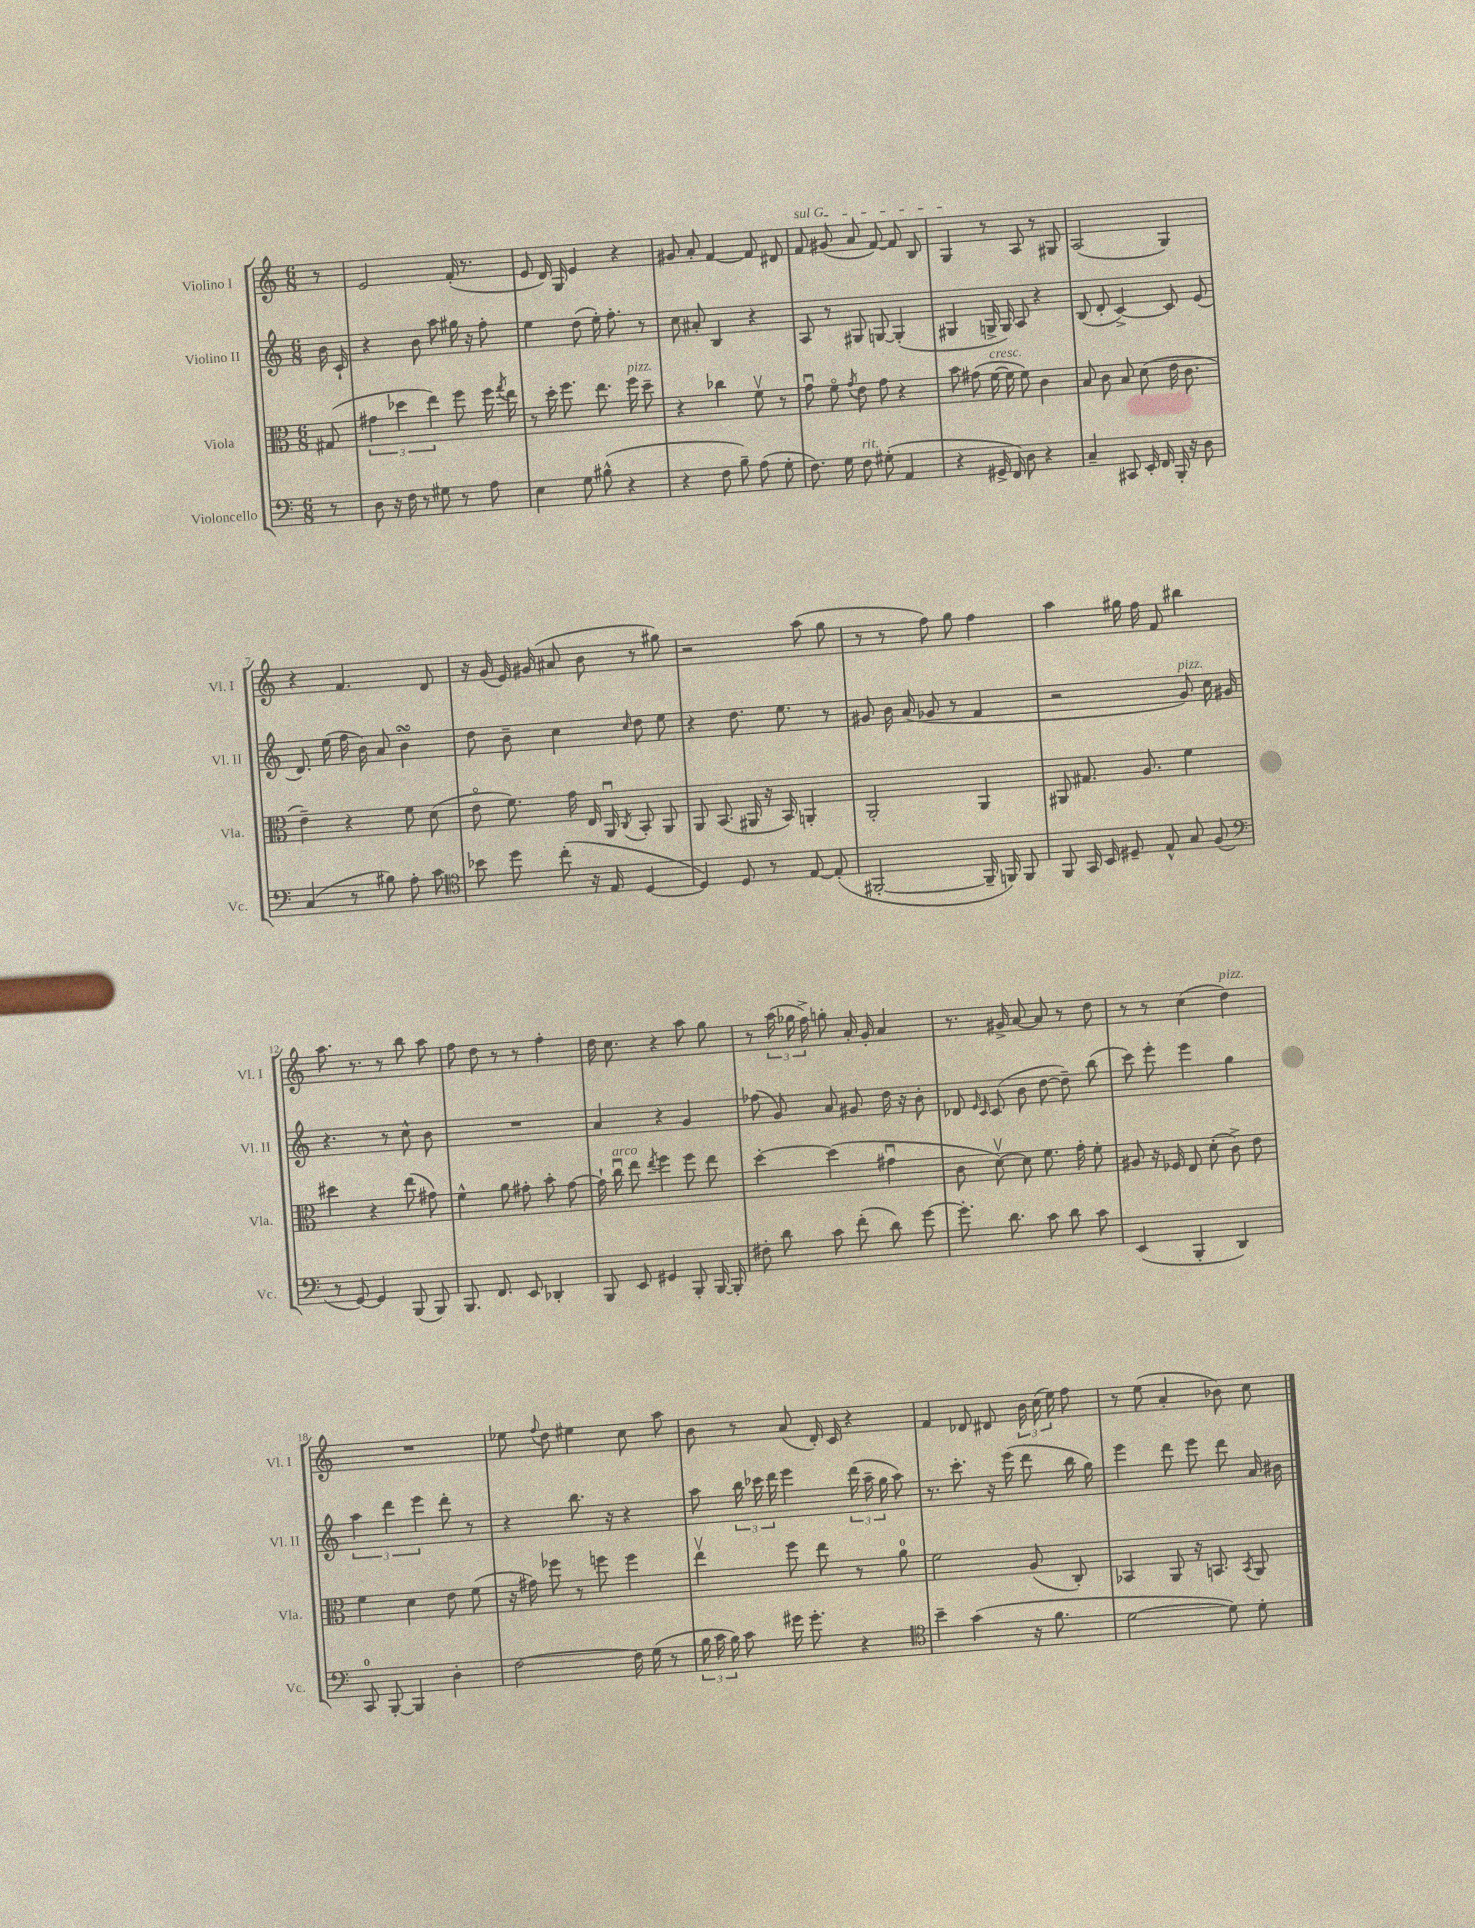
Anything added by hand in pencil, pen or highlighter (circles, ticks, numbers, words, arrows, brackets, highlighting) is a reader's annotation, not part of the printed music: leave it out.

**kern	**kern	**kern	**kern
*part4	*part3	*part2	*part1
*staff4	*staff3	*staff2	*staff1
*I"Violoncello	*I"Viola	*I"Violino II	*I"Violino I
*I'Vc.	*I'Vla.	*I'Vl. II	*I'Vl. I
*clefF4	*clefC3	*clefG2	*clefG2
*k[]	*k[]	*k[]	*k[]
*M6/8	*M6/8	*M6/8	*M6/8
=	=	=	=
8r	(8G#X/	16b\	8r
.	.	16c`/	.
=1	=1	=1	=1
8D\	6g#X\	4r	2e/
16r	.	.	.
.	6dd-X\	.	.
16F\	.	.	.
8r	.	8b\	.
.	6ee\)	.	.
8G#X\	.	8aa\	.
8r	8ff\	16gg#X\	(16f'/
.	.	16r	8.r
8A\	16ff\	8ff'\	.
.	8qgg/	.	.
.	16ee\	.	.
=2	=2	=2	=2
4E\	8r	4ee\	8e/
.	16dd'\	.	16d/)
.	8.ff\	.	16G/
8G\	.	(8dd\	4e/
(8B#X^^\	8.ee\	16ee'\)	.
.	.	8.ff'\	.
4r	.	.	4r
!	!LO:TX:a:i:t=pizz.	!	!
.	16ff\	.	.
.	8dd~\	8r	.
=3	=3	=3	=3
4r	4r	8cc\	8g#X/
.	.	8a#X'/	8a'/
8F\	4cc-X\	4B/	[4f/
8B~\)	.	.	.
(8A\	8fv\	4r	8f/]
8G'\	8r	.	8d#X/
=4	=4	=4	=4
!	!	!	!LO:TX:a:i:t=sul G
8.F\)	8gu\	8A/	8f/
.	8f\	8r	(8g#X/
16G\	.	.	.
.	8qg/	.	.
!LO:TX:a:i:t=rit.	!	!	!
8F\	8e\	8G#X/	8a/
(8G#X'\	8g\	[8Gn/	[8f/)
4AA/	4r	(4G'/]	8f/]
.	.	.	8B/
=5	=5	=5	=5
4r	8b\	4G#X/	4G/
.	(8g#X\	.	.
!	!LO:TX:a:i:t=cresc.	!	!
16GG#X^/	[16f\	16Gn^/	8r
16FF/)	16f\]	16G/)	.
8D\	8f\)	8A/	8A/
4r	4c\	4r	8r
.	.	.	8G#X/
=6	=6	=6	=6
4C~/	8B/	(8B/	(2A/
.	8c\	8d'/	.
8CC#X/	8B/	[4c^/)	.
16EE'/	(8d\	.	.
16FF/	.	.	.
16BBB'/	16e\	8c/]	4G/)
16r	8.c\	.	.
8D\	.	(8e/	.
!!LO:LB:g=z
=7	=7	=7	=7
(4C/	4e~\)	8.d/)	4r
.	.	(16ee\	.
8r	4r	16ff\	4.f/
.	.	16b\)	.
8B#X\)	.	8a/	.
8A'\	8f\	4bsSsS\	.
8c\	(8d\	.	8d/
=8	=8	=8	=8
*clefC4	*	*	*
8b-X\	8e\	8dd\	16r
.	.	.	(16g/
8dd\	8.f\)	8b~\	16e/)
.	.	.	(16g#X/
(8cc'\	.	4cc\	8a#X/
.	16g\	.	.
16r	16E/	.	8b\
16E/	16AAu/	.	.
.	8qC/	16qqcc/	.
[4D/	8BB'/	8dd\	8r
.	8AA/	8ee\	8gg#X\)
=9	=9	=9	=9
4D/])	8AA/	4r	2r
.	(8.BB/	.	.
8D/	.	8.dd\	.
.	16AA#X/	.	.
8r	16r	.	.
.	16BB/)	8.ee\	.
[8E/	4AAn'/	.	(8aa\
(8E'/]	.	8r	8gg\
=10	=10	=10	=10
[2FF#X'/	2AA'/	8g#X/	8r
.	.	16b\	8r
.	.	(16a/	.
.	.	8g-X/	8ff\)
.	.	8r	8gg\
16FF#~/]	4AA/	4f/	4ff\
16FFn/)	.	.	.
8FF/	.	.	.
=11	=11	=11	=11
8FF/	8AA#X/	2r	4aa\
16GG/	8.G#X/	.	.
16BB/	.	.	.
8D#X~/	.	.	16gg#X\
.	8.A/	.	16ff\
8E^^/	.	.	8f/
!	!	!LO:TX:a:i:t=pizz.	!
8G/	4f\	8g/)	4bb#X\
(8F/	.	16cc\	.
.	.	16g#X/	.
!!LO:LB:g=z
=12	=12	=12	=12
*clefF4	*	*	*
8r	4dd#X\	4.r	8.aa\
[8GG/)	.	.	.
.	.	.	8.r
4GG/]	4r	.	.
.	.	8r	8r
(8BBB/	(8ee\	8cc^^\	8bb\
8BBB/)	8g#X\)	8b\	8aa\
=13	=13	=13	=13
8.BBB/	4f^^\	2.r	8ff\
.	.	.	8dd\
8.FF/	.	.	.
.	8a\	.	8r
8EE/	8g#X'\	.	8r
4DD-X'/	8b'\	.	4ff'\
.	[8g#\	.	.
=14	=14	=14	=14
8BBB/	16g#`\]	4a/	16dd\
!	!LO:TX:a:i:t=arco	!	!
.	16ccu\	.	8.cc\
8EE/	8ee\	.	.
.	8qee/	.	.
4GG#X/	4ff\	4r	4r
8BBB'/	8ff\	4g/	8aa\
[16BBB/	8ee\	.	8gg\
16BBB'/]	.	.	.
=15	=15	=15	=15
8F#X'\	[4dd'\	(8ff-X\	8r
8d\	.	8g/)	(24aa\
.	.	.	24gg-X\
.	.	.	24ff^\)
8c\	(4dd\]	8a/	8ggn'\
(8f'\	.	8g#X/	16a'/
.	.	.	16g'/
8d\)	4g#Xu\	16dd\	4a/
.	.	16r	.
[8g\	.	8b'\	.
=16	=16	=16	=16
8.g'\]	8c\	8d-X/	8.r
.	.	16qqe/	.
.	.	16qqc/	.
.	[8dv\)	(8c/	.
8.d\	.	.	16g#X^/
.	8d\]	8b\	[8a/
8c\	8.f\	[8dd\	8a/]
8d\	.	8dd~\])	8r
.	16g'\	.	.
8c\	8f'\	(8bb\	8dd\
=17	=17	=17	=17
(4EE/	8A#X/	8ccc\)	8r
.	16r	8eee'\	8r
.	16F-X/	.	.
4BBB'/	8E/	4eee\	(4cc\
.	(8d'\	.	.
!	!	!	!LO:TX:a:i:t=pizz.
4DD/)	8c^\)	4gg\	4dd\)
.	8e\	.	.
!!LO:LB:g=z
=18	=18	=18	=18
8CC/	4f\	6aa\	2.r
[8BBB'/	.	.	.
.	.	6ddd\	.
4BBB/]	4d\	.	.
.	.	6eee\	.
4D'\	8e\	8ddd'\	.
.	(8f\	8r	.
=19	=19	=19	=19
[2F\	16r	4r	8ee-X\
.	16g#X\)	.	.
.	.	.	8qqff/
.	8ff-X\	.	8dd\
.	8r	8.bb\	4ee#X\
.	8ffn\	.	.
.	.	16r	.
16F\]	4ff\	4r	8cc\
(16G\	.	.	.
8r	.	.	8aa\
=20	=20	=20	=20
24B\	4eev\	8aa\	8b\
24c\	.	.	.
24B\)	.	.	.
8c\	.	24bb\	8r
.	.	24ccc-X\	.
.	.	24ddd\	.
16g#X\	8ff\	4eee\	(8a/
8.g#'\	.	.	.
.	8ee\	.	16d'/)
.	.	.	16c/
4r	8r	(24ddd\	4r
.	.	24aa~\	.
.	.	24gg\	.
.	8a\	8aa\)	.
=21	=21	=21	=21
*clefC4	*	*	*
4b~\	2f\	8.r	4f/
.	.	8.ccc'\	.
(4g\	.	.	8d-X/
.	.	16r	8d#X/
.	.	(16eee\	.
16r	(8A/	8ddd\	24b\
.	.	.	(24cc\
8.f\	.	.	.
.	.	.	24ee\)
.	8C'/)	16bb\	8ff\
.	.	16gg\)	.
=22	=22	=22	=22
[2d\	4BB-X/	4eee\	8r
.	.	.	(8ee\
.	8AA/	8ddd\	4a'/
.	16r	8eee\	.
.	8.BBn/	.	.
8d\])	.	8ddd\	8b-X\)
.	8qBB/	.	.
8d'\	8AA/	16a/	8cc\
.	.	16b#X\	.
==	==	==	==
*-	*-	*-	*-
